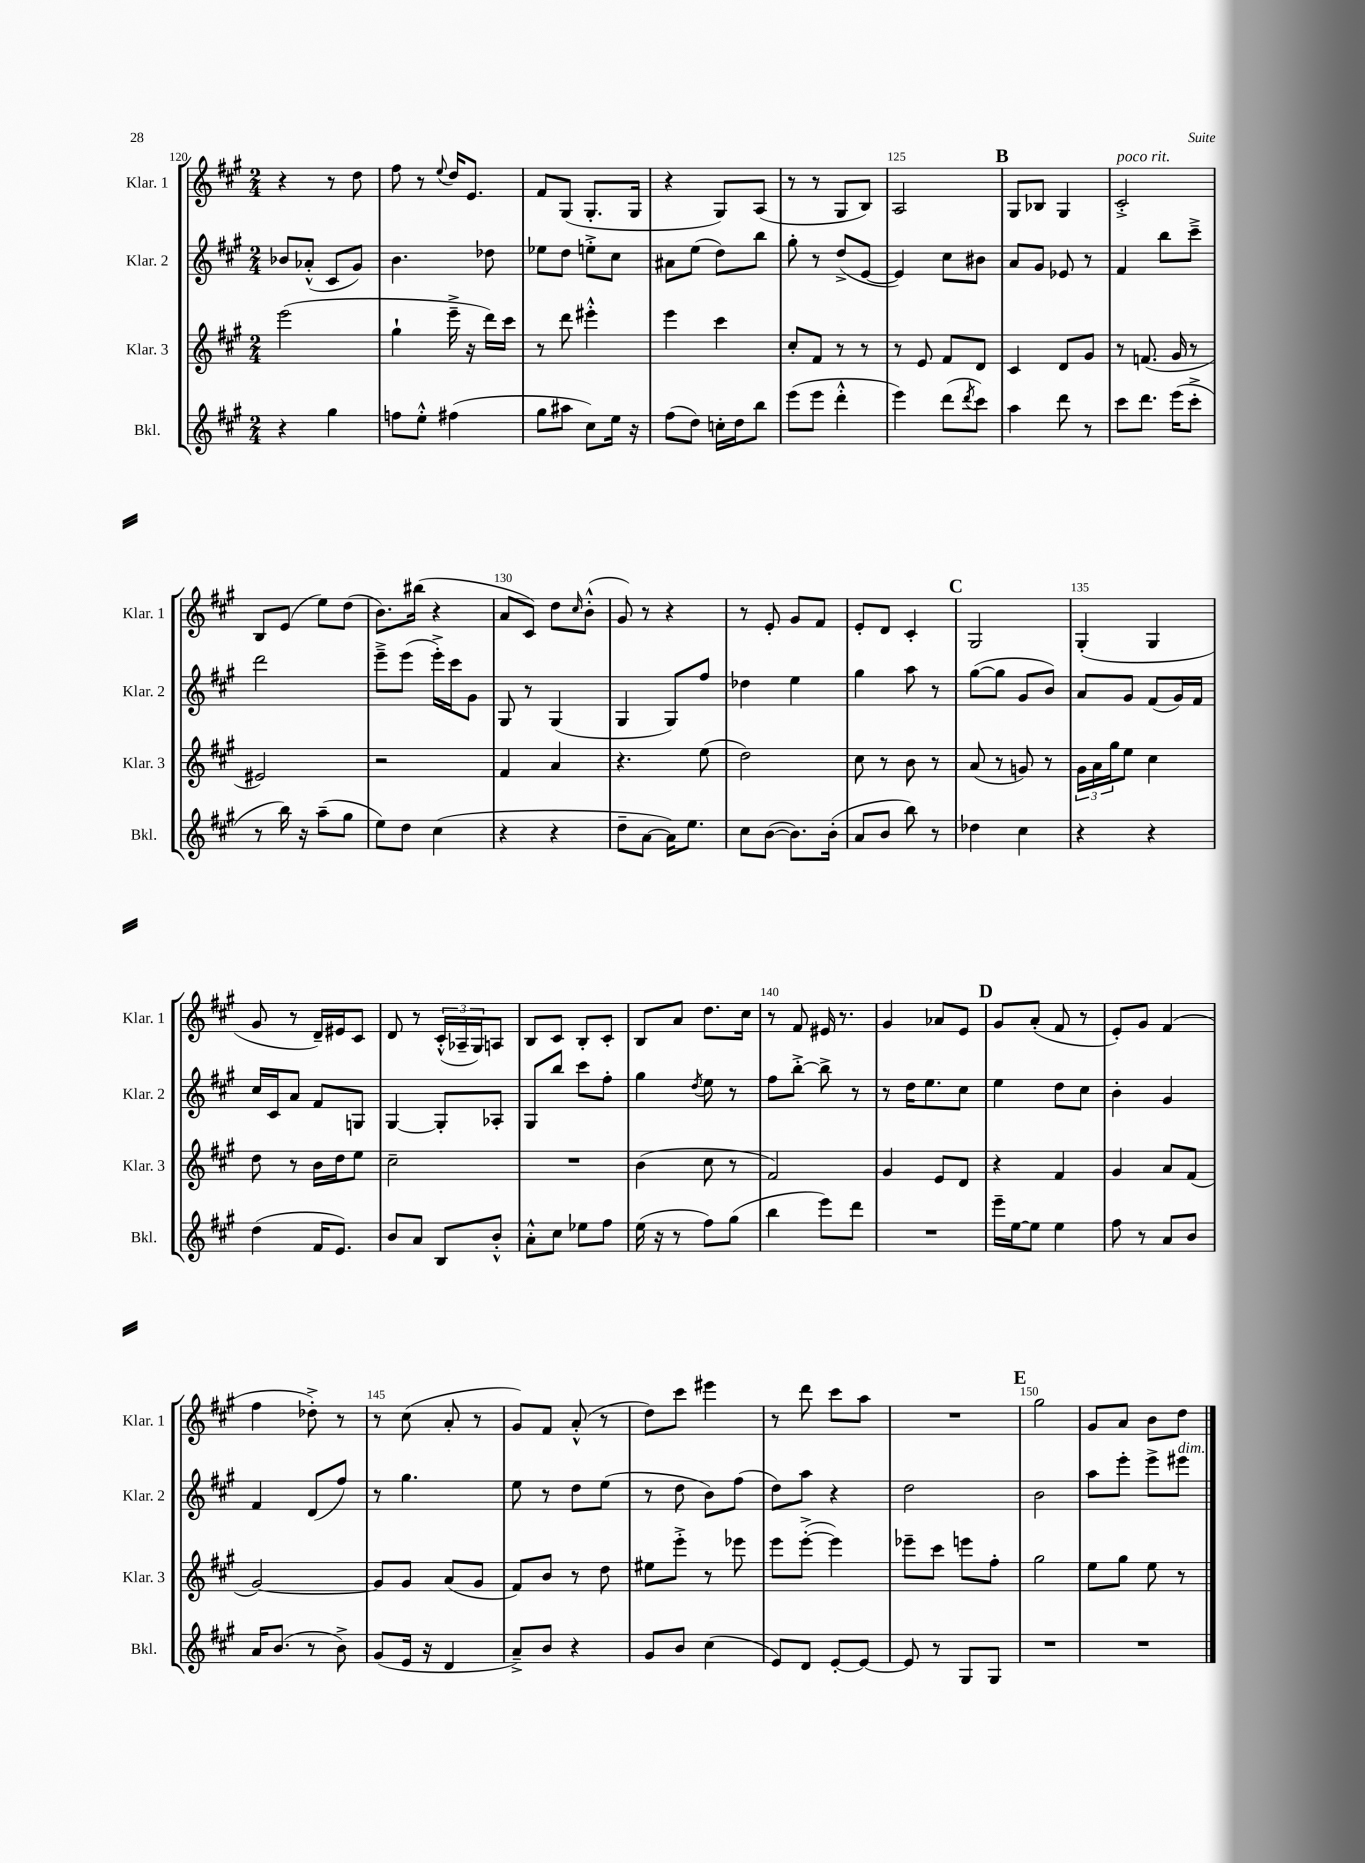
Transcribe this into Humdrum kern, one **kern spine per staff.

**kern	**kern	**kern	**kern
*part4	*part3	*part2	*part1
*staff4	*staff3	*staff2	*staff1
*I"Bkl.	*I"Klar. 3	*I"Klar. 2	*I"Klar. 1
*I'Bkl.	*I'Klar. 3	*I'Klar. 2	*I'Klar. 1
*clefG2	*clefG2	*clefG2	*clefG2
*k[f#c#g#]	*k[f#c#g#]	*k[f#c#g#]	*k[f#c#g#]
*M2/4	*M2/4	*M2/4	*M2/4
=120	=120	=120	=120
4r	(2eee\	8b-X/L	4r
.	.	(8a-X'^^/J	.
4gg#\	.	8c#/L	8r
.	.	8g#/J)	8dd\
=121	=121	=121	=121
8ffn\L	4gg#`\	4.b\	8ff#\
8ee'^^\J	.	.	8r
.	.	.	8qqee/
(4ff#X\	16eee~^\	.	16dd/KL
.	16r	.	8.e/J
.	16ddd\LL)	8dd-X\	.
.	16ccc#\JJ	.	.
=122	=122	=122	=122
8gg#\L	8r	8ee-X\L	8f#/L
8aa#X\J	8ddd\	8dd\J	(8G#/J
8cc#\L)	4eee#X'^^\	8een'^\L	8.G#'/L
16ee\Jk	.	8cc#\J	.
16r	.	.	16G#/Jk
=123	=123	=123	=123
(8ff#\L	4eee\	8a#X\L	4r
8dd\J)	.	(8ee\J	.
16ccn'\LL	4ccc#\	8dd\L)	8G#/L)
16dd\J	.	.	.
8bb\J	.	8bb\J	(8A/J
=124	=124	=124	=124
(8eee\L	8cc#'/L	8gg#'\	8r
8eee\J	8f#/J	8r	8r
4ddd'^^\	8r	(8dd^/L	8G#/L
.	8r	[8e/J	8B/J)
=125	=125	=125	=125
4eee\)	8r	4e/])	2A/
.	8e/	.	.
(8ddd\L	8f#/L	8cc#\L	.
8qddd/	.	.	.
8ccc#\J)	8d/J	8b#X\J	.
!!LO:REH:place=s1:t=B
=126	=126	=126	=126
4aa\	4c#/	8a/L	8G#/L
.	.	8g#/J	8B-X/J
8ddd\	8d/L	8e-X/	4G#/
8r	8g#/J	8r	.
=127	=127	=127	=127
!	!	!	!LO:TX:a:i:t=poco rit.
8ccc#\L	8r	4f#/	2c#'^/
8.ddd\J	(8.fn/	.	.
.	.	8bb\L	.
(16eee\KL	16g#/	.	.
8ccc#'^\J	8r	8ccc#~^\J	.
!!LO:LB:g=z
=128	=128	=128	=128
8r	2e#X/)	2ddd\	8B/L
16bb\)	.	.	(8e/J
16r	.	.	.
(8aa~\L	.	.	8ee\L)
8gg#\J	.	.	(8dd\J
=129	=129	=129	=129
8ee\L)	2r	8eee~^\L	8.b\L)
8dd\J	.	(8eee\J	.
.	.	.	(16bb#X\Jk
(4cc#\	.	16eee'^\LL)	4r
.	.	16ccc#\J	.
.	.	8g#\J	.
=130	=130	=130	=130
4r	4f#/	8G#/	8a/L
.	.	8r	8c#/J)
4r	4a/	(4G#/	8dd\L
.	.	.	16qqcc#/
.	.	.	(8b'^^\J
=131	=131	=131	=131
8dd~\L	4.r	4G#/	8g#/)
[8a\J	.	.	8r
16a\KL])	.	8G#/L)	4r
8.ee\J	.	.	.
.	(8ee\	8ff#/J	.
=132	=132	=132	=132
8cc#\L	2dd\)	4dd-X\	8r
([8b\J	.	.	8e'/
8.b\L])	.	4ee\	8g#/L
.	.	.	8f#/J
(16b'\Jk	.	.	.
=133	=133	=133	=133
8a/L	8cc#\	4gg#\	8e'/L
8b/J	8r	.	8d/J
8bb\)	8b\	8aa\	4c#'/
8r	8r	8r	.
!!LO:REH:place=s1:t=C
=134	=134	=134	=134
4dd-X\	(8a/	([8gg#\L	2G#/
.	8r	8gg#\J]	.
4cc#\	8gn/)	8g#/L	.
.	8r	8b/J)	.
=135	=135	=135	=135
4r	24g#\LL	8a/L	(4G#'/
.	24a\	.	.
.	24gg#\J	.	.
.	8ee\J	8g#/J	.
4r	4cc#\	(8f#/L	4G#/
.	.	16g#/L)	.
.	.	16f#/JJ	.
!!LO:LB:g=z
=136	=136	=136	=136
(4dd\	8dd\	16cc#/LL	8g#/
.	.	16c#/J	.
.	8r	8a/J	8r
16f#/KL	16b\LL	8f#/L	16d~/LL)
8.e/J)	16dd\J	.	16e#X/J
.	8ee\J	8Gn/J	8c#/J
=137	=137	=137	=137
8b/L	2cc#~\	[4G#/	8d/
8a/J	.	.	8r
8B/L	.	8G#'/L]	(24c#'^^/LL
.	.	.	24A-X~/
.	.	.	24G#/J)
8b'^^/J	.	8A-X'/J	8An/J
=138	=138	=138	=138
8a'^^\L	2r	8G#/L	8B/L
8cc#\J	.	8bb/J	8c#/J
8ee-X\L	.	8ccc#\L	8B'/L
8ff#\J	.	8ff#'\J	8c#'/J
=139	=139	=139	=139
(16ee\	(4b\	4gg#\	8B/L
16r	.	.	.
8r	.	.	8a/J
.	.	8qdd/	.
8ff#\L)	8cc#\	8ee\	8.dd\L
(8gg#\J	8r	8r	.
.	.	.	16cc#\Jk
=140	=140	=140	=140
4bb\	2f#/)	8ff#\L	8r
.	.	[8bb'^\J	8f#/
8eee\L)	.	8bb^\]	16e#X/
.	.	.	8.r
8ddd\J	.	8r	.
=141	=141	=141	=141
2r	4g#/	8r	4g#/
.	.	16dd\KL	.
.	.	8.ee\	.
.	8e/L	.	8a-X/L
.	8d/J	8cc#\J	8e/J
!!LO:REH:place=s1:t=D
=142	=142	=142	=142
16eee~\LL	4r	4ee\	8g#/L
[16ee\J	.	.	.
8ee\J]	.	.	(8a'/J
4ee\	4f#/	8dd\L	8f#/
.	.	8cc#\J	8r
=143	=143	=143	=143
8ff#\	4g#/	4b'\	8e'/L)
8r	.	.	8g#/J
8a/L	8a/L	4g#/	(4f#/
8b/J	(8f#/J	.	.
!!LO:LB:g=z
=144	=144	=144	=144
16a/KL	[2g#/)	4f#/	4ff#\
(8.b/J	.	.	.
8r	.	(8d/L	8dd-X'^\)
8b^\)	.	8ff#/J)	8r
=145	=145	=145	=145
(8g#/L	8g#/L]	8r	8r
16e/Jk	8g#/J	4.gg#\	(8cc#\
16r	.	.	.
4d/	(8a/L	.	8a'/
.	8g#/J	.	8r
=146	=146	=146	=146
8a~^/L)	8f#/L)	8ee\	8g#/L)
8b/J	8b/J	8r	8f#/J
4r	8r	8dd\L	(8a'^^/
.	8dd\	(8ee\J	8r
=147	=147	=147	=147
8g#/L	8ee#X\L	8r	8dd\L)
8b/J	8eee'^\J	8dd\	8ccc#\J
(4cc#\	8r	8b\L)	4eee#X\
.	8eee-X\	(8ff#\J	.
=148	=148	=148	=148
8e/L)	8eee\L	8dd\L)	8r
8d/J	([8eee'^\J	8aa\J	8ddd\
[8e'/L	4eee\])	4r	8ccc#\L
8e/J_	.	.	8aa\J
=149	=149	=149	=149
8e/]	8eee-X~\L	2dd\	2r
8r	8ccc#\J	.	.
8G#/L	8eeen\L	.	.
8G#/J	8ff#'\J	.	.
!!LO:REH:place=s1:t=E
=150	=150	=150	=150
2r	2gg#\	2b\	2gg#\
=151	=151	=151	=151
2r	8ee\L	8aa\L	8g#/L
.	8gg#\J	8eee'\J	8a/J
.	8ee\	8eee^\L	8b\L
!	!	!LO:TX:a:i:t=dim.	!
.	8r	8eee#X\J	8dd\J
==	==	==	==
*-	*-	*-	*-
